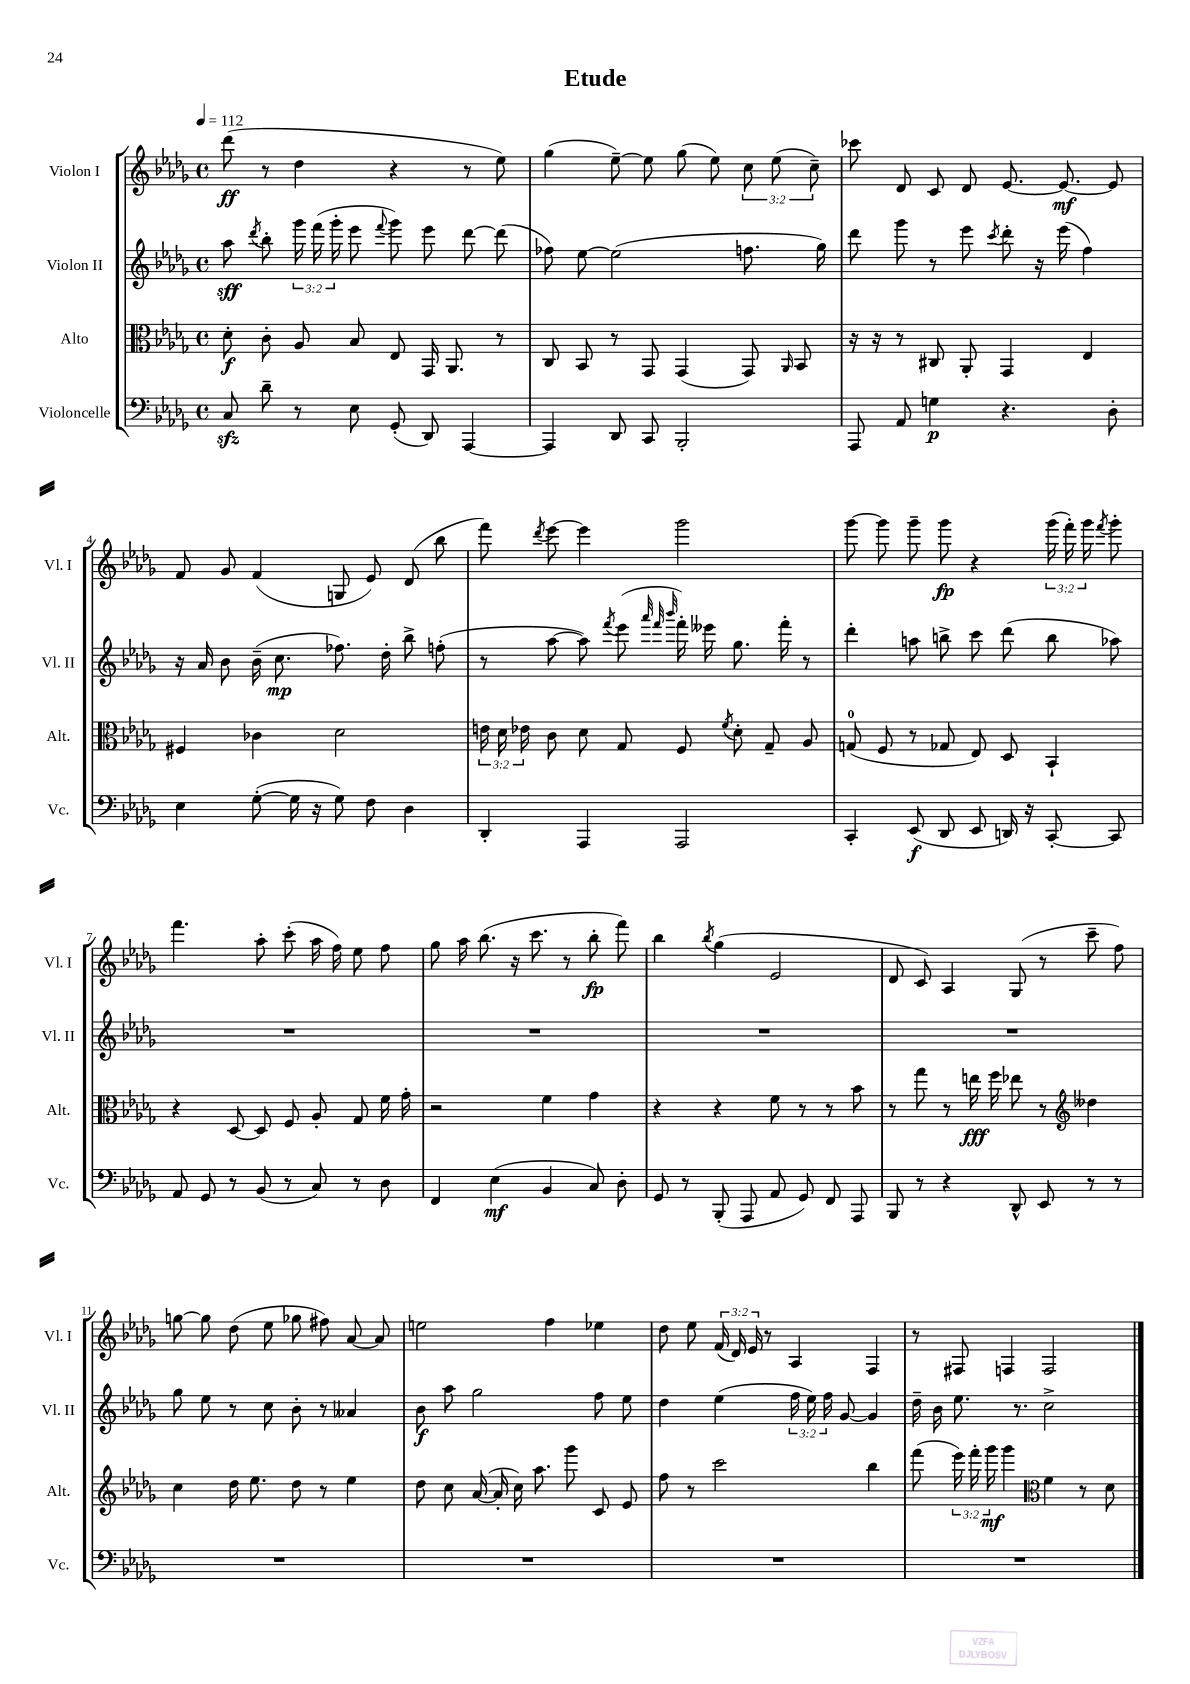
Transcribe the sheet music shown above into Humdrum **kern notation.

**kern	**kern	**kern	**kern
*staff4	*staff3	*staff2	*staff1
*clefF4	*clefC3	*clefG2	*clefG2
*k[b-e-a-d-g-]	*k[b-e-a-d-g-]	*k[b-e-a-d-g-]	*k[b-e-a-d-g-]
*M4/4	*M4/4	*M4/4	*M4/4
*met(c)	*met(c)	*met(c)	*met(c)
*MM112	*MM112	*MM112	*MM112
8C	8d-'	8aa-	(8ddd-
.	.	8qddd-	.
8d-~	8c'	8bb-'	8r
8r	8A-	24ggg-	4dd-
.	.	(24fff	.
.	.	24ggg-'	.
8E-	8B-	8eee-	.
.	.	8qqfff	.
(8GG-'	8E-	8ggg-)	4r
8DD-)	16GG-	8eee-	.
.	8.AA-	.	.
[4AAA-	.	[8ddd-	8r
.	8r	(8ddd-]	8ee-)
=	=	=	=
4AAA-]	8C	8ff-)	(4gg-
.	8BB-	[8ee-	.
8DD-	8r	(2ee-]	[8ee-~)
8CC	8GG-	.	8ee-]
2BBB-'	(4GG-	.	(8gg-
.	.	.	8ee-)
.	8GG-)	8.ff	12cc
.	.	.	(12ee-
.	16qqAA-	.	.
.	8BB-	.	.
.	.	.	12cc~)
.	.	16gg-)	.
=	=	=	=
8AAA-	16r	8ddd-	8ccc-
.	16r	.	.
8AA-	8r	8ggg-	8d-
4G	8C#	8r	8c
.	8AA-'	8eee-	8d-
.	.	8qccc	.
4.r	4GG-	8ddd-'	[8.e-
.	.	16r	.
.	.	(16eee-	8.e-_
.	4E-	4ff)	.
8D-'	.	.	8e-]
=	=	=	=
4E-	4F#	16r	8f
.	.	16a-	.
.	.	8b-	8g-
([8G-'	4c-	(16b-~	(4f
.	.	8.cc	.
16G-]	.	.	.
16r	.	.	.
8G-)	2d-	8.ff-)	8G
8F	.	.	8e-)
.	.	16dd-'	.
4D-	.	8bb-^	(8d-
.	.	(8ff'	8bb-
=	=	=	=
4DD-'	24e	8r	8fff)
.	24d-	.	.
.	24e-	.	.
.	.	.	8qddd-
.	8c	[8aa-	[8eee-
4AAA-	8d-	8aa-])	4eee-]
.	.	8qfff	.
.	8G-	(8eee-	.
.	.	32qqaaa-	.
.	.	32qqfff	.
.	.	32qqbbb-	.
2AAA-	8F	16fff')	2ggg-
.	.	16eee--	.
.	8qf	.	.
.	8d-'	8.gg-	.
.	8G-~	.	.
.	.	16fff'	.
.	8A-	8r	.
=	=	=	=
4CC'	(8G	4ddd-'	[8ggg-
.	8F	.	8ggg-]
(8EE-	8r	8aa	8ggg-~
8DD-	8G-	8bb^	8ggg-
8EE-	8E-)	8ccc	4r
16DD)	8D-	(8ddd-	.
16r	.	.	.
[8CC'	4BB-`	8bb	(24ggg-
.	.	.	24fff')
.	.	.	24ggg-
.	.	.	8qfff
8CC]	.	8aa-)	8ggg-'
=	=	=	=
8AA-	4r	1r	4.fff
8GG-	.	.	.
8r	[8D-	.	.
(8BB-	8D-]	.	8aa-'
8r	8F	.	(8ccc'
8C)	8A-'	.	16aa-
.	.	.	16ff)
8r	8G-	.	8ee-
8D-	16f	.	8ff
.	16g-'	.	.
=	=	=	=
4FF	2r	1r	8gg-
.	.	.	16aa-
.	.	.	(8.bb-
(4E-	.	.	.
.	.	.	16r
.	.	.	8.ccc
4BB-	4f	.	.
.	.	.	8r
8C)	4g-	.	8bb-'
8D-'	.	.	8fff)
=	=	=	=
8GG-	4r	1r	4bb-
8r	.	.	.
.	.	.	8qbb-
(8BBB-'	4r	.	(4gg-
8AAA-	.	.	.
8AA-	8f	.	2e-
8GG-)	8r	.	.
8FF	8r	.	.
8AAA-	8b-	.	.
=	=	=	=
8BBB-	8r	1r	8d-
8r	8gg-	.	8c)
4r	8r	.	4A-
.	16ee	.	.
.	16ff	.	.
8DD-^^	8ee-	.	(8G-
8EE-	8r	.	8r
*	*clefG2	*	*
8r	4dd--	.	8ccc~
8r	.	.	8ff)
=	=	=	=
1r	4cc	8gg-	[8gg
.	.	8ee-	8gg]
.	16dd-	8r	(8dd-
.	8.ee-	.	.
.	.	8cc	8ee-
.	8dd-	8b-'	8gg-
.	8r	8r	8ff#)
.	4ee-	4a--	[8a-
.	.	.	8a-]
=	=	=	=
1r	8dd-	8b-	2ee
.	8cc	8aa-	.
.	([16a-	2gg-	.
.	16a-']	.	.
.	16cc)	.	.
.	8.aa-	.	.
.	.	.	4ff
.	8ggg-	.	.
.	8c	8ff	4ee-
.	8e-	8ee-	.
=	=	=	=
1r	8ff	4dd-	8dd-
.	8r	.	8ee-
.	2ccc	(4ee-	(24f
.	.	.	24d-)
.	.	.	24e-
.	.	.	8r
.	.	24ff	4A-
.	.	24ee-)	.
.	.	24ff	.
.	.	[8g-	.
.	4bb-	4g-]	4F
=	=	=	=
1r	(8fff	16dd-~	8r
.	.	16b-	.
.	24eee-)	8.ee-	8F#
.	24fff'	.	.
.	24ggg-	.	.
.	4ggg-	.	4F
.	.	8.r	.
*	*clefC3	*	*
.	4f	2cc^	2F
.	8r	.	.
.	8d-	.	.
==	==	==	==
*-	*-	*-	*-
